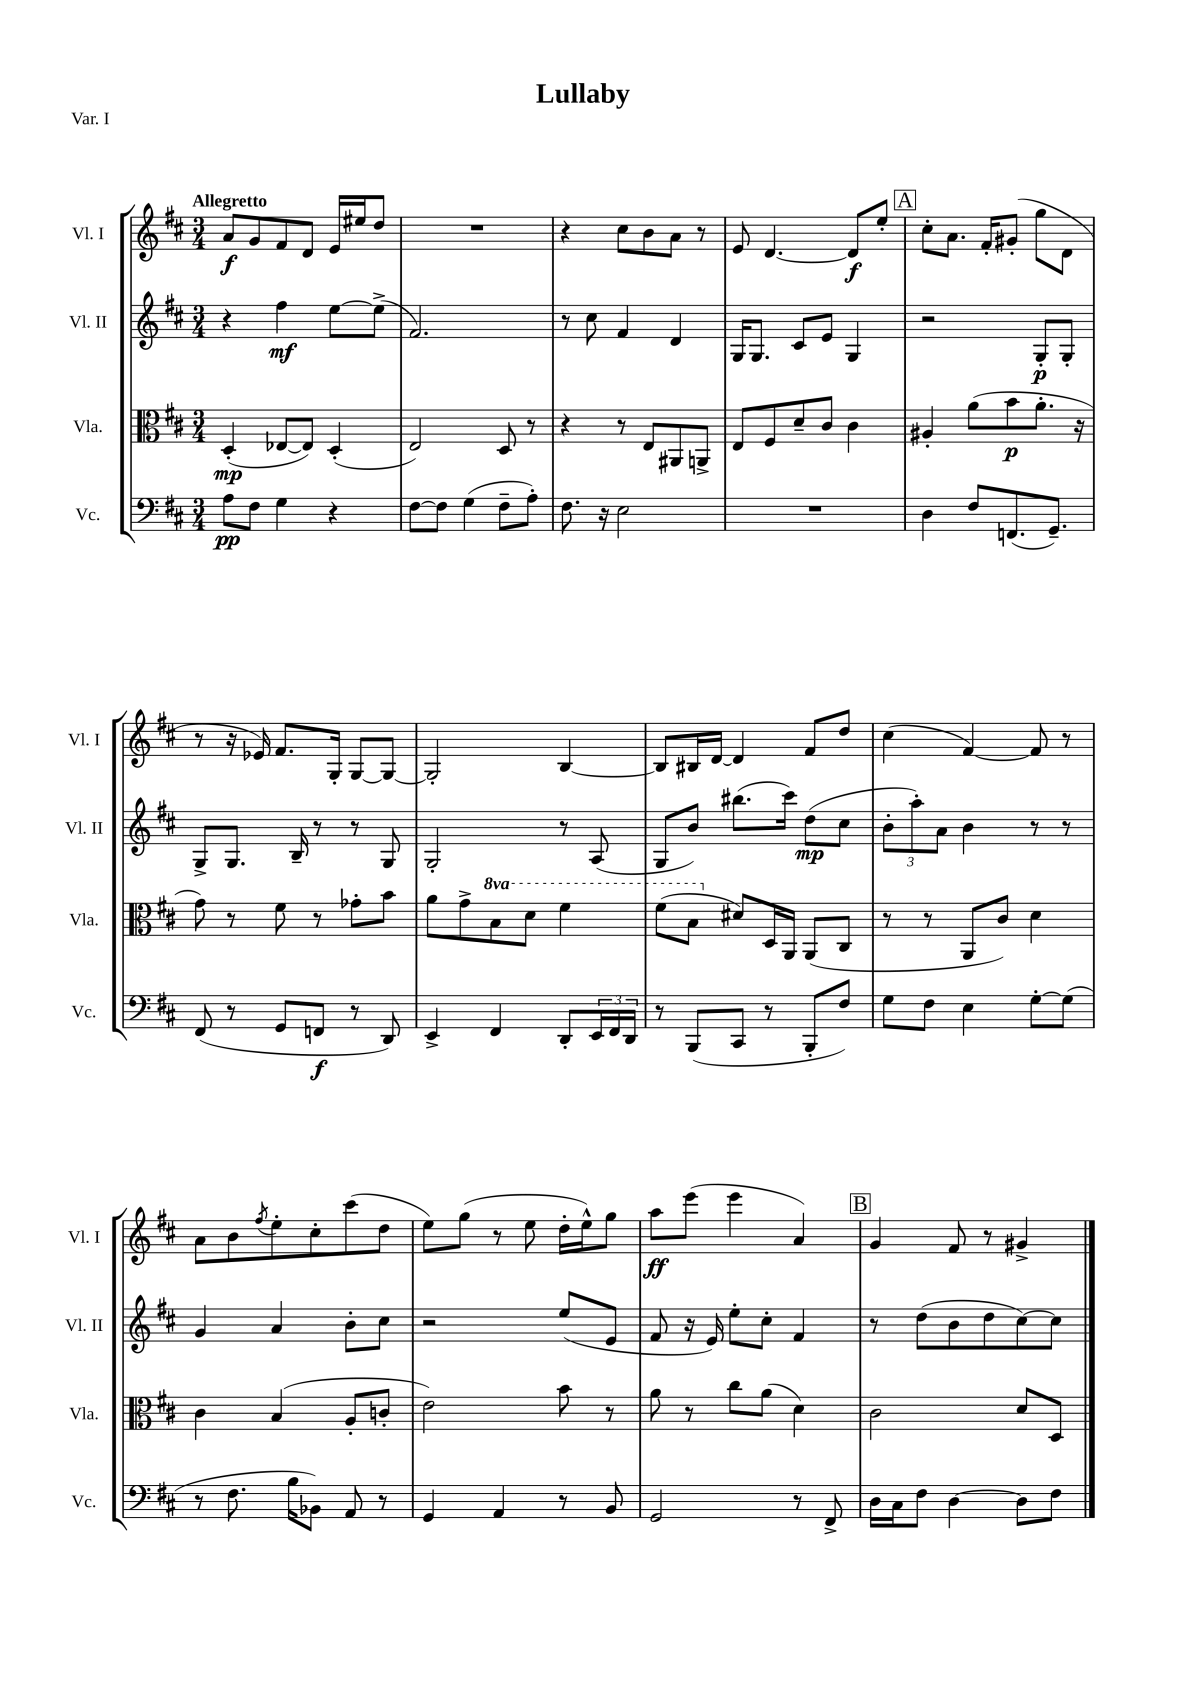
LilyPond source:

\header { title = "Lullaby" piece = "Var. I" }
<<
\new StaffGroup <<
\new Staff = "s0" \with { instrumentName = "Vl. I" shortInstrumentName = "Vl. I" } {
    \clef treble \key d \major \numericTimeSignature \time 3/4 \tempo "Allegretto"
    a'8\f g'8 fis'8 d'8 e'16 eis''16 d''8 |
    R2. |
    r4 cis''8 b'8 a'8 r8 |
    e'8 d'4.~ d'8\f e''8-. |
    \mark \markup { \box "A" } cis''8-. a'8. fis'16-. gis'8-.( g''8 d'8 |
    r8 r16 ees'16) fis'8. g16-. g8~ g8~ |
    g2-. b4~ |
    b8 bis16 d'16~ d'4 fis'8 d''8 |
    cis''4( fis'4~) fis'8 r8 |
    a'8 b'8 \acciaccatura { fis''8 } e''8-. cis''8-. cis'''8( d''8 |
    e''8) g''8( r8 e''8 d''16-. e''16-^) g''8 |
    a''8\ff e'''8( e'''4 a'4) |
    \mark \markup { \box "B" } g'4 fis'8 r8 gis'4-> \bar "|." |
}
\new Staff = "s1" \with { instrumentName = "Vl. II" shortInstrumentName = "Vl. II" } {
    \clef treble \key d \major \numericTimeSignature \time 3/4
    r4 fis''4\mf e''8~ e''8->( |
    fis'2.) |
    r8 cis''8 fis'4 d'4 |
    g16 g8. cis'8 e'8 g4 |
    \mark \markup { \box "A" } r2 g8-.\p g8-. |
    g8-> g8. b16-- r8 r8 g8 |
    g2-. r8 a8( |
    g8 b'8) bis''8.( cis'''16) d''8\mp( cis''8 |
    \tuplet 3/2 { b'8-. a''8-.) a'8 } b'4 r8 r8 |
    g'4 a'4 b'8-. cis''8 |
    r2 e''8( e'8 |
    fis'8 r16 e'16) e''8-. cis''8-. fis'4 |
    \mark \markup { \box "B" } r8 d''8( b'8 d''8 cis''8~) cis''8 \bar "|." |
}
\new Staff = "s2" \with { instrumentName = "Vla." shortInstrumentName = "Vla." } {
    \clef alto \key d \major \numericTimeSignature \time 3/4 \set Staff.ottavationMarkups = #ottavation-simple-ordinals
    d4-.\mp( ees8~ ees8) d4-.( |
    e2) d8 r8 |
    r4 r8 e8 ais,8 a,8-> |
    e8 fis8 d'8-- cis'8 cis'4 |
    \mark \markup { \box "A" } ais4-. a'8( b'8\p a'8.-. r16 |
    g'8) r8 fis'8 r8 ges'8-. b'8 |
    a'8 g'8-> \ottava #1 b'8 d''8 fis''4 |
    fis''8( b'8 \ottava #0 dis'8) d16 a,16 a,8( cis8 |
    r8 r8 a,8 cis'8) d'4 |
    cis'4 b4( a8-. c'8-. |
    e'2) b'8 r8 |
    a'8 r8 cis''8 a'8( d'4) |
    \mark \markup { \box "B" } cis'2 d'8 d8 \bar "|." |
}
\new Staff = "s3" \with { instrumentName = "Vc." shortInstrumentName = "Vc." } {
    \clef bass \key d \major \numericTimeSignature \time 3/4
    a8\pp fis8 g4 r4 |
    fis8~ fis8 g4( fis8-- a8-.) |
    fis8. r16 e2 |
    R2. |
    \mark \markup { \box "A" } d4 fis8 f,8.( g,8.--) |
    fis,8( r8 g,8 f,8\f r8 d,8) |
    e,4-> fis,4 d,8-. \tuplet 3/2 { e,16 fis,16 d,16 } |
    r8 b,,8( cis,8 r8 b,,8-. fis8) |
    g8 fis8 e4 g8~-. g8( |
    r8 fis8. b16 bes,8) a,8 r8 |
    g,4 a,4 r8 b,8 |
    g,2 r8 fis,8-> |
    \mark \markup { \box "B" } d16 cis16 fis8 d4~ d8 fis8 \bar "|." |
}
>>
>>
\layout { \context { \Score \remove "Bar_number_engraver" } }
